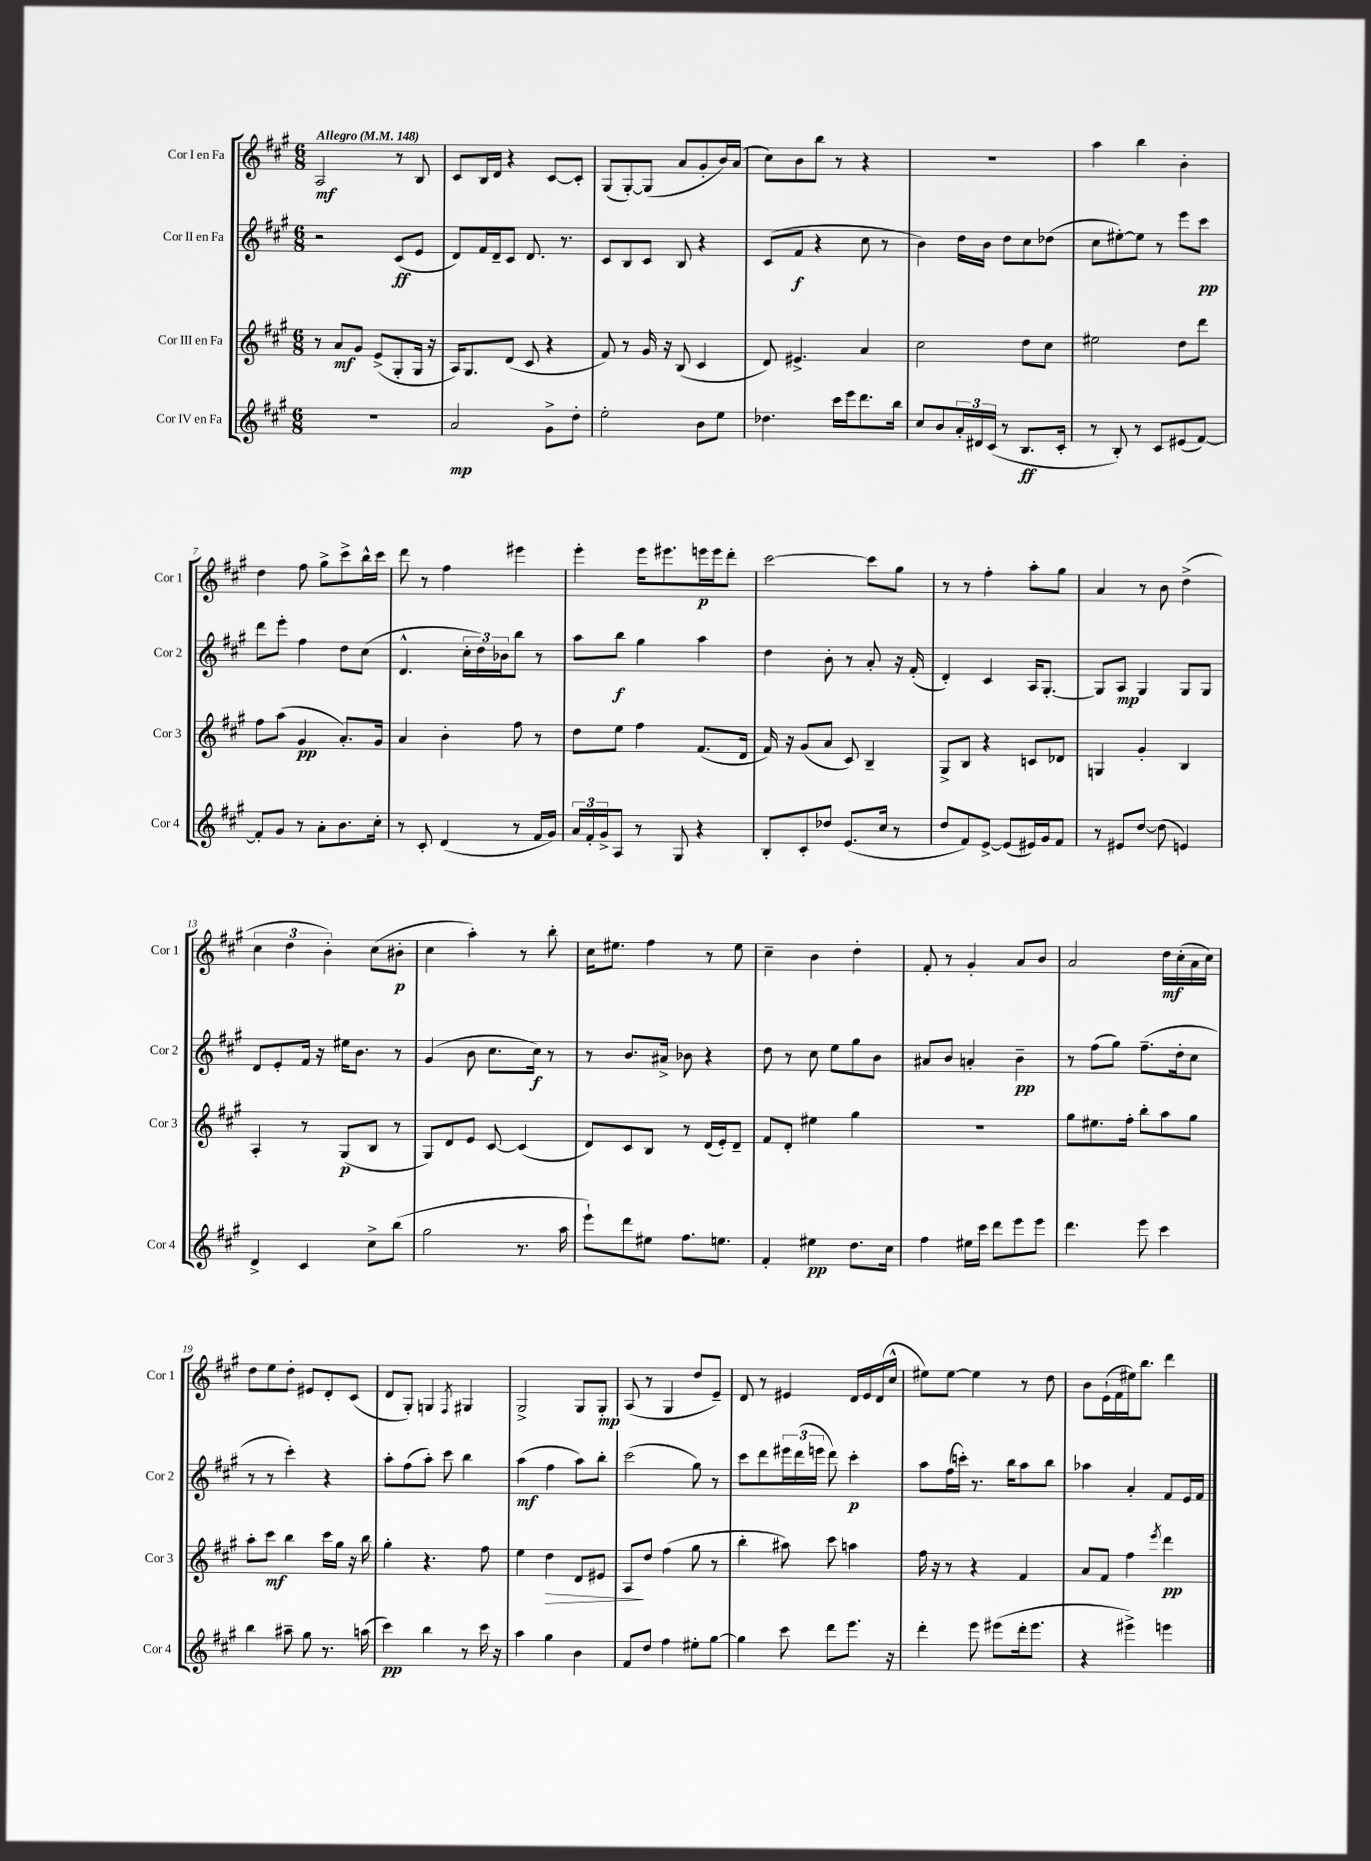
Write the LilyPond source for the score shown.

<<
\new StaffGroup <<
\new Staff = "s0" \with { instrumentName = "Cor I en Fa" shortInstrumentName = "Cor 1" } {
    \clef treble \key a \major \numericTimeSignature \time 6/8 \tempo "Allegro" 4 = 148
    a2\mf r8 b8 |
    cis'8 b16 d'16 r4 cis'8~ cis'8-. |
    gis8( gis8~-.) gis8( a'8 gis'8-. b'16) a'16( |
    cis''8) b'8 b''8 r8 r4 |
    r2. |
    a''4 b''4 b'4-. |
    d''4 fis''8 gis''8-> cis'''8-> b''16-^ cis'''16 |
    d'''8 r8 fis''4 eis'''4 |
    e'''4-. e'''16 eis'''8. e'''16\p e'''16 d'''8-. |
    cis'''2~ cis'''8 gis''8 |
    r8 r8 fis''4-. a''8-. gis''8 |
    a'4 r8 b'8 d''4->( |
    \tuplet 3/2 { cis''4 d''4 b'4-.) } cis''8( bis'8-.\p |
    cis''4 a''4-.) r8 b''8-. |
    cis''16 eis''8. fis''4 r8 eis''8 |
    cis''4-- b'4 d''4-. |
    fis'8-. r8 gis'4-. a'8 b'8 |
    a'2 d''16\mf cis''16-.( a'16 cis''16) |
    d''8 e''8 d''8-. eis'8 d'8-. cis'8( |
    d'8 gis8-.) g4 \acciaccatura { fis8 } gis4 |
    gis2-> gis8 gis8-.\mp |
    a8( r8 gis4 d''8 e'8--) |
    d'8 r8 eis'4 d'16 eis'16 d'16( cis''16-^ |
    eis''8) eis''8~ eis''4 r8 d''8 |
    b'8 e'16-!( fis'16 eis''16) b''8. d'''4 \bar "|." |
}
\new Staff = "s1" \with { instrumentName = "Cor II en Fa" shortInstrumentName = "Cor 2" } {
    \clef treble \key a \major \numericTimeSignature \time 6/8
    r2 cis'8\ff( e'8 |
    d'8) fis'16 d'16-- cis'8 d'8. r8. |
    cis'8 b8 cis'8 b8 r4 |
    cis'8( fis'8\f r4 cis''8 r8 |
    b'4) d''16 b'16 d''8 cis''8 des''8( |
    cis''8 eis''8~-.) eis''8 r8 e'''8 cis'''8\pp |
    d'''8 e'''8-. fis''4 d''8 cis''8( |
    d'4.-^ \tuplet 3/2 { cis''16-. d''16) bes'16 } b''8 r8 |
    a''8 b''8\f gis''4 a''4 |
    d''4 b'8-. r8 a'8-. r16 fis'16-.( |
    d'4-.) cis'4 a16 gis8.~-. |
    gis8 a8\mp gis4 gis8 gis8 |
    d'8 e'8-. fis'16 r16 eis''16 b'8. r8 |
    gis'4( b'8 cis''8. cis''16\f) r8 |
    r8 b'8. ais'16-> bes'8 r4 |
    d''8 r8 cis''8 e''8 gis''8 b'8 |
    ais'8 b'8 a'4-. b'4--\pp |
    r8 fis''8( gis''8) fis''8.--( d''16-. cis''8 |
    r8 r8 cis'''4-.) r4 |
    a''8-. fis''8( a''8-.) cis'''8 b''4 |
    a''4\mf( fis''4 a''8) b''8-. |
    cis'''2( gis''8) r8 |
    cis'''8 d'''8 \tuplet 3/2 { eis'''16 d'''16( e'''16 } d'''8) cis'''4-.\p |
    a''8 fis''16( c'''16-.) r8. b''16 a''8 b''8 |
    aes''4 a'4-. fis'8 e'16 fis'16 \bar "|." |
}
\new Staff = "s2" \with { instrumentName = "Cor III en Fa" shortInstrumentName = "Cor 3" } {
    \clef treble \key a \major \numericTimeSignature \time 6/8
    r8 a'8\mf gis'8 e'8->( gis8-. gis16 r16 |
    a16) gis8. d'8( cis'8 r4 |
    fis'8) r8 gis'16 r16 b8( cis'4 |
    d'8) eis'4.-> a'4 |
    cis''2 d''8 cis''8 |
    eis''2 d''8 d'''8 |
    fis''8 a''8( gis'4\pp a'8.-.) gis'16 |
    a'4 b'4-. fis''8 r8 |
    d''8 e''8 fis''4 fis'8.( d'16 |
    fis'16) r16 gis'8( a'8 cis'8) b4-- |
    gis8-> b8 r4 c'8 des'8 |
    g4 gis'4-. b4 |
    a4-. r8 gis8\p( b8 r8 |
    gis8) d'8 e'8 cis'8~ cis'4( |
    d'8) cis'8 b8 r8 d'16( e'16-.) d'8-- |
    fis'8 d'8-. eis''4 gis''4 |
    R2. |
    gis''8 eis''8. fis''16-. b''8-. a''8 gis''8 |
    a''8-. cis'''8\mf b''4 cis'''16 gis''16 r16 b''16 |
    gis''4-. r4. fis''8 |
    e''4 d''4\> d'8 eis'8 |
    a8\! d''8 fis''4( gis''8 r8 |
    b''4-. ais''8) cis'''8 a''4 |
    fis''16 r16 r8 r4 fis'4 |
    a'8 fis'8 fis''4 \acciaccatura { e'''8 } d'''4\pp \bar "|." |
}
\new Staff = "s3" \with { instrumentName = "Cor IV en Fa" shortInstrumentName = "Cor 4" } {
    \clef treble \key a \major \numericTimeSignature \time 6/8
    R2. |
    a'2\mp gis'8-> d''8-. |
    e''2-. b'8 e''8 |
    des''4. cis'''16 e'''16 d'''8. b''16 |
    cis''8 b'8 \tuplet 3/2 { a'16-. dis'16 cis'16( } r8 b8.\ff cis'16-. |
    r8 b8-.) r8 cis'8 eis'8( fis'8~) |
    fis'8-. gis'8 r8 a'8-. b'8. cis''16-. |
    r8 cis'8-. d'4( r8 fis'16 gis'16) |
    \tuplet 3/2 { a'16 fis'16-. gis'16-> } a8 r8 gis8 r4 |
    b8-. cis'8-. des''8 e'8.( cis''16 r8 |
    d''8 fis'8) e'8~-> e'8( eis'16) gis'16 fis'8 |
    r8 eis'8 d''8~ d''8( e'4) |
    d'4-> cis'4 cis''8-> b''8( |
    gis''2 r8. a''16 |
    e'''8-!) d'''8 eis''8 fis''8. e''8. |
    fis'4-. eis''4\pp d''8. cis''16 |
    fis''4 eis''16 cis'''16 d'''8 e'''8 e'''8 |
    d'''4. e'''8 cis'''4 |
    b''4 ais''8-- gis''8 r8. a''16( |
    cis'''4\pp) b''4 r8 cis'''16 r16 |
    a''4 gis''4 b'4 |
    fis'8 d''8 fis''4 eis''8-. gis''8~ |
    gis''4 cis'''8 d'''8 e'''8. r16 |
    d'''4-. e'''8 eis'''8( d'''16-. eis'''8. |
    r4 eis'''4->) e'''4 \bar "|." |
}
>>
>>
